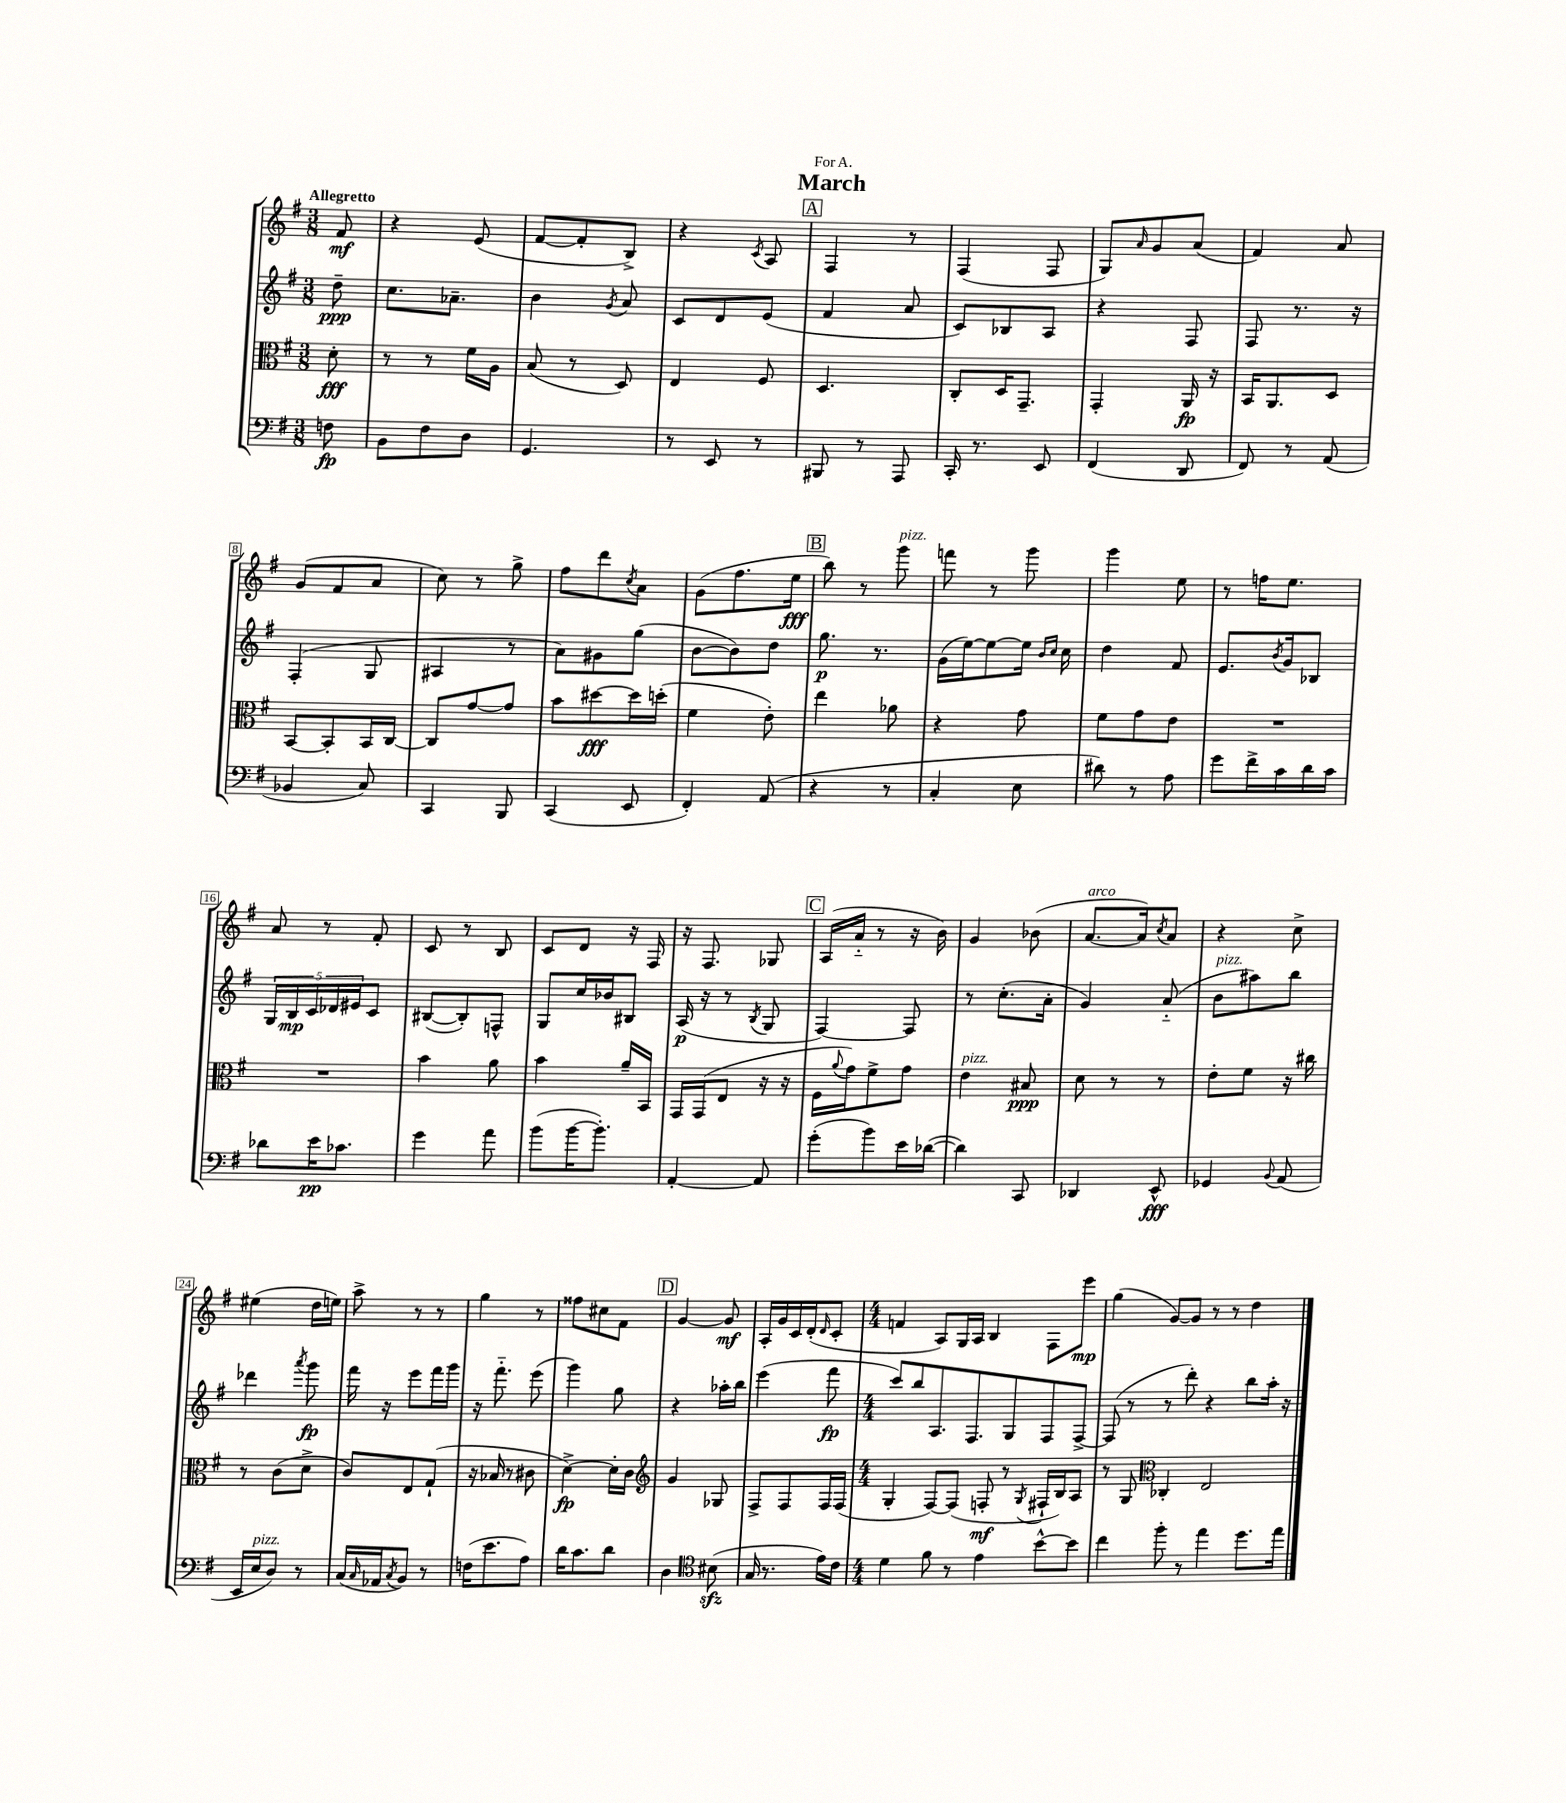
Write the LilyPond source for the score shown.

\header { title = "March" dedication = "For A." }
<<
\new StaffGroup <<
\new Staff = "s0" {
    \clef treble \key g \major \numericTimeSignature \time 3/8 \partial 8 \tempo "Allegretto"
    fis'8\mf |
    r4 e'8( |
    fis'8~ fis'8-. b8->) |
    r4 \acciaccatura { c'8 } a8 |
    \mark \markup { \box "A" } fis4 r8 |
    fis4( fis8 |
    g8) \grace { a'16 } g'8 a'8( |
    fis'4) a'8 |
    g'8( fis'8 a'8 |
    c''8) r8 g''8-> |
    fis''8 d'''8 \acciaccatura { c''8 } a'8 |
    g'8( fis''8. e''16\fff |
    \mark \markup { \box "B" } b''8) r8 g'''8^\markup { \italic "pizz." } |
    f'''8 r8 g'''8 |
    g'''4 e''8 |
    r8 f''16 e''8. |
    a'8 r8 fis'8-. |
    c'8 r8 b8 |
    c'8 d'8 r16 fis16 |
    r16 fis8. ges8 |
    \mark \markup { \box "C" } a16( a'16-_ r8 r16 b'16) |
    g'4 bes'8( |
    a'8.~^\markup { \italic "arco" } a'16) \acciaccatura { c''8 } a'8 |
    r4 c''8-> |
    eis''4( d''16 e''16) |
    a''8-> r8 r8 |
    g''4 r8 |
    fisis''8 cis''8 fis'8 |
    \mark \markup { \box "D" } g'4~ g'8\mf |
    a16-. g'16 c'16 d'16-.( \grace { d'16 } c'8-. |
    \numericTimeSignature \time 4/4 f'4 a8) g16 a16 b4 fis8 e'''8\mp |
    g''4( g'8~) g'8 r8 r8 d''4 \bar "|." |
}
\new Staff = "s1" {
    \clef treble \key g \major \numericTimeSignature \time 3/8 \partial 8
    d''8--\ppp |
    c''8. aes'8.-- |
    b'4 \acciaccatura { g'8 } a'8 |
    c'8 d'8 e'8( |
    \mark \markup { \box "A" } fis'4 a'8 |
    c'8) bes8 a8 |
    r4 fis8 |
    fis8 r8. r16 |
    fis4-.( g8 |
    ais4 r8 |
    a'8) gis'8 g''8( |
    b'8~ b'8) d''8 |
    \mark \markup { \box "B" } g''8.\p r8. |
    g'16( e''16~) e''8~ e''16 \grace { b'16 c''16 } c''16 |
    d''4 fis'8 |
    e'8. \acciaccatura { b'8 } g'16 bes8 |
    \tuplet 5/4 { g16 b16\mp c'16 des'16 eis'16 } c'8 |
    bis8~( bis8-.) f8-^ |
    g8 c''16 bes'16 bis8 |
    a16\p( r16 r8 \acciaccatura { b8 } g8 |
    \mark \markup { \box "C" } fis4~) fis8 |
    r8 c''8.-.( a'16-. |
    g'4) a'8-_( |
    b'8^\markup { \italic "pizz." } ais''8) b''8 |
    des'''4 \acciaccatura { a'''8 } g'''8\fp |
    fis'''16 r16 e'''8 fis'''16 g'''16 |
    r16 fis'''8.-_ e'''8( |
    g'''4) g''8 |
    \mark \markup { \box "D" } r4 aes''16-. b''16 |
    e'''4( fis'''8\fp |
    \numericTimeSignature \time 4/4 c'''8) b''8 a8. fis8. g8 fis8 fis8~-> |
    fis8( r8 r8 d'''8-.) r4 b''8 a''16-. r16 \bar "|." |
}
\new Staff = "s2" {
    \clef alto \key g \major \numericTimeSignature \time 3/8 \partial 8
    d'8-.\fff |
    r8 r8 fis'16 a16 |
    b8( r8 d8) |
    e4 fis8 |
    \mark \markup { \box "A" } d4. |
    c8-. d16 g,8.-- |
    g,4-. a,16\fp r16 |
    b,16 a,8. d8 |
    b,8~ b,8-. b,16 c16~ |
    c8 g'8~ g'8 |
    b'8 dis''8~\fff dis''16 d''16-.( |
    fis'4 e'8-.) |
    \mark \markup { \box "B" } e''4 aes'8 |
    r4 g'8 |
    fis'8 g'8 e'8 |
    R4. |
    R4. |
    b'4 a'8 |
    b'4 a'16-- b,16 |
    g,16 g,16( e8 r16 r16 |
    \mark \markup { \box "C" } fis16 \appoggiatura { a'8 } g'16) fis'8-> g'8 |
    e'4^\markup { \italic "pizz." } bis8\ppp |
    d'8 r8 r8 |
    e'8-. fis'8 r16 cis''16 |
    r8 c'8( d'8-> |
    c'8) e8 g8-!( |
    r16 bes16 r8 cis'8 |
    d'4~->\fp) d'16-. c'16 |
    \mark \markup { \box "D" } \clef treble g'4 ges8 |
    fis8-> fis8 fis16 fis16( |
    \numericTimeSignature \time 4/4 g4-. fis8~) fis8( f8-.\mf r8 \acciaccatura { g8 } fis16-! b16) a8 |
    r8 g8 \clef alto ces4-. e2 \bar "|." |
}
\new Staff = "s3" {
    \clef bass \key g \major \numericTimeSignature \time 3/8 \partial 8
    f8\fp |
    b,8 fis8 d8 |
    g,4. |
    r8 e,8 r8 |
    \mark \markup { \box "A" } bis,,8 r8 a,,8 |
    c,16-. r8. e,8 |
    fis,4( d,8 |
    fis,8) r8 a,8( |
    bes,4 c8) |
    c,4 b,,8 |
    c,4( e,8 |
    fis,4-.) a,8( |
    \mark \markup { \box "B" } r4 r8 |
    c4-. e8 |
    dis'8) r8 a8 |
    g'8 fis'16-> c'16 d'16 c'16 |
    des'8 e'16\pp ces'8. |
    g'4 a'8 |
    b'8( b'16~ b'8.-.) |
    a,4~-. a,8 |
    \mark \markup { \box "C" } g'8-.( b'8) e'16 des'16~( |
    des'4) c,8 |
    des,4 e,8-^\fff |
    ges,4 \appoggiatura { b,8 } a,8( |
    e,16 e16^\markup { \italic "pizz." } d8) r8 |
    c16( \grace { c16 } aes,16 \acciaccatura { c8 } b,8) r8 |
    f16( e'8. a8) |
    d'16 c'8. d'8 |
    \mark \markup { \box "D" } d4 \clef tenor bis8\sfz( |
    g16 r8. e'16) c'16 |
    \numericTimeSignature \time 4/4 d'4 fis'8 r8 e'4 b'8~-^ b'8 |
    c''4 fis''8-. r8 e''4 d''8. e''16 \bar "|." |
}
>>
>>
\layout { \context { \Score \override BarNumber.stencil = #(make-stencil-boxer 0.1 0.3 ly:text-interface::print) } }
